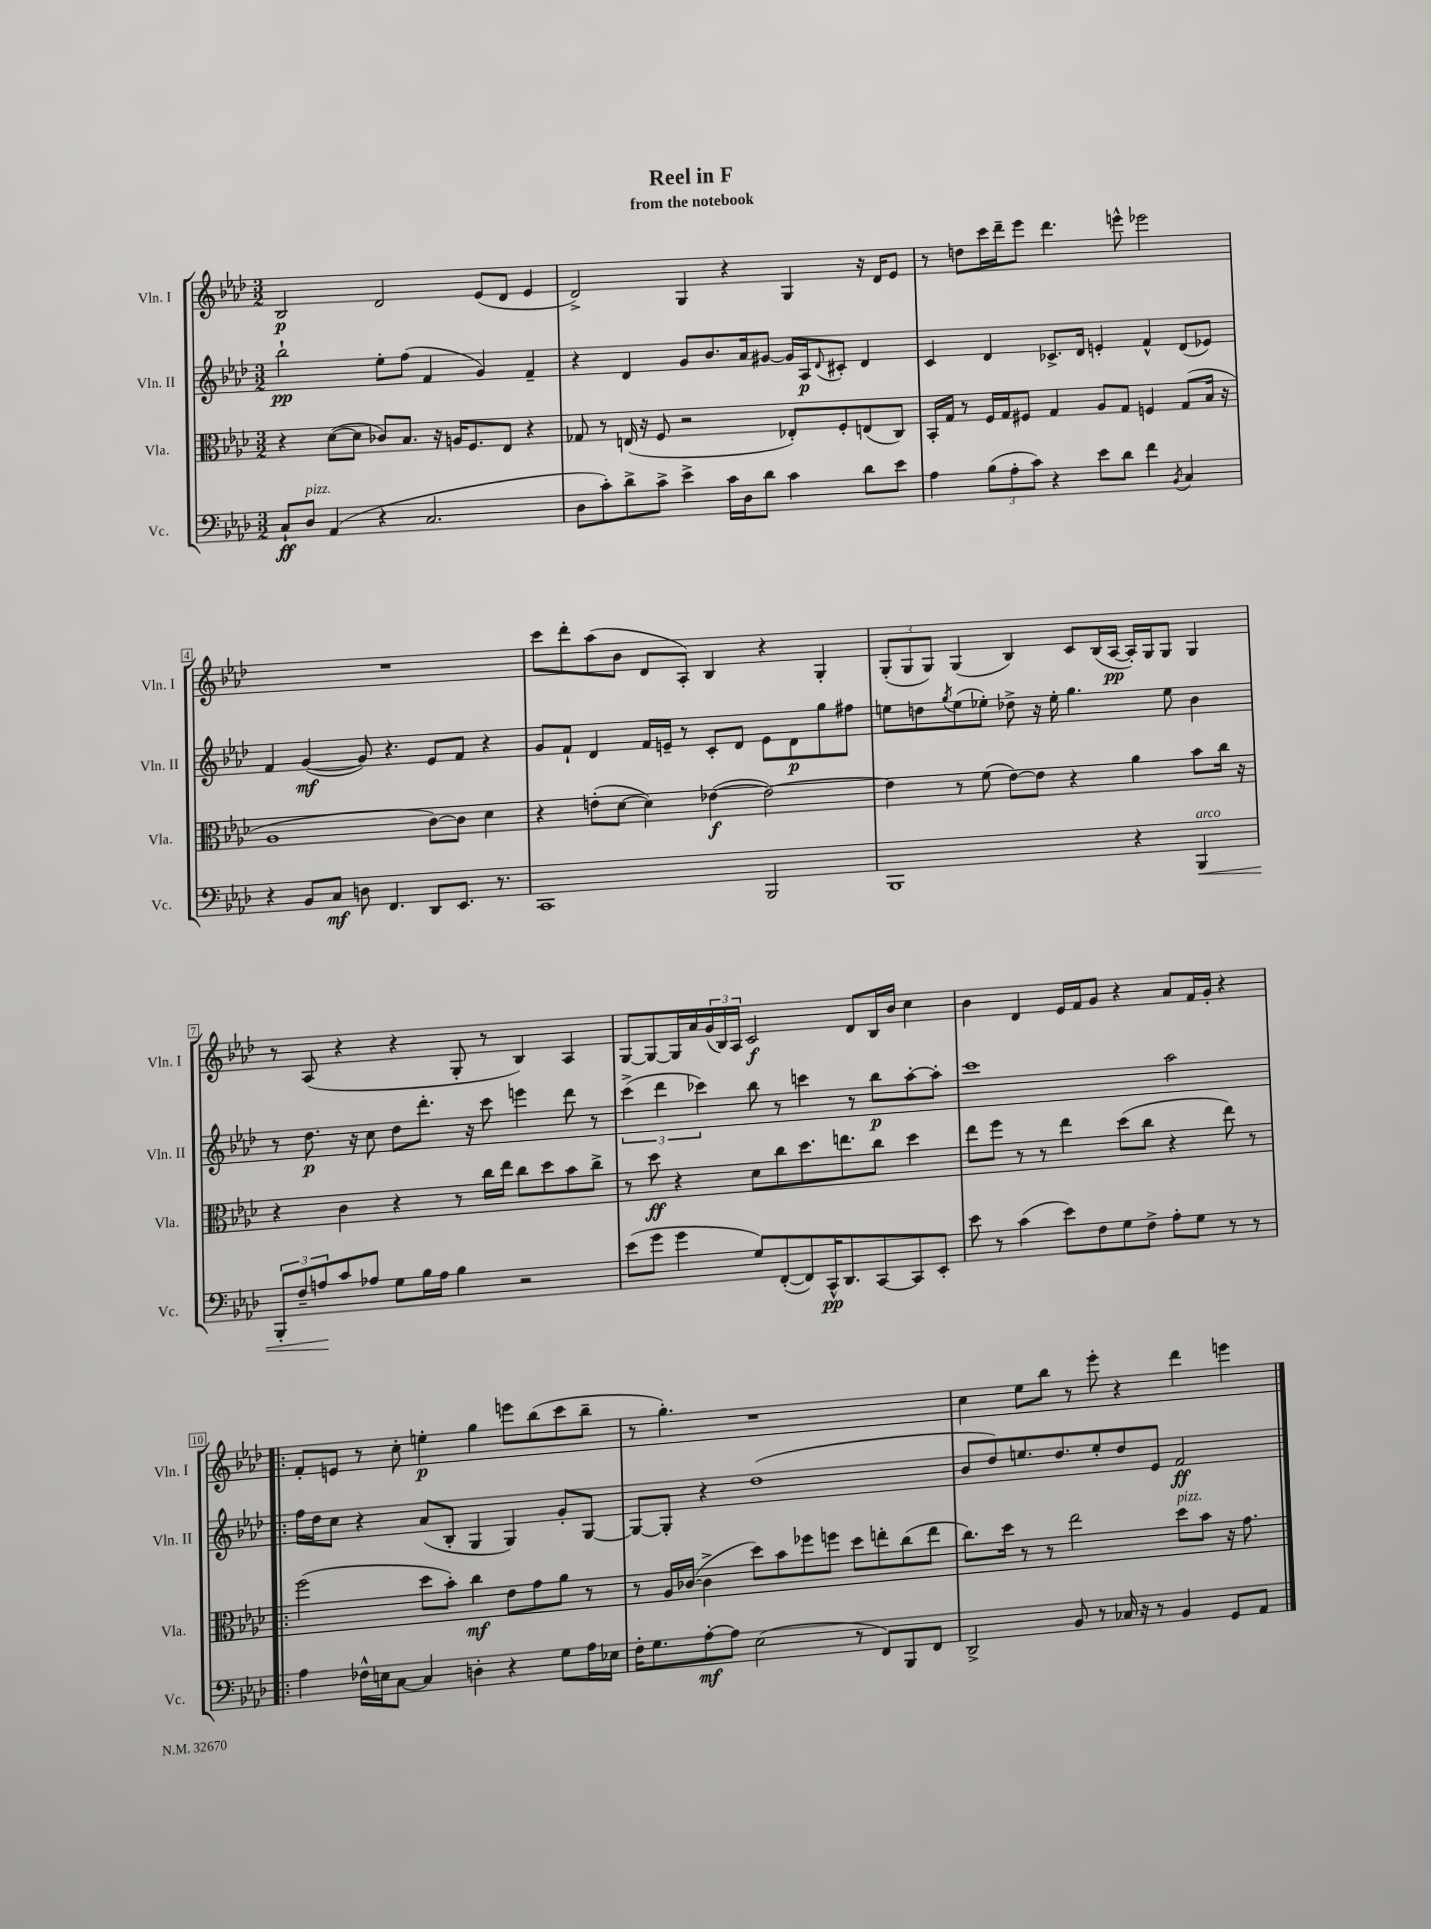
\header { title = "Reel in F" subtitle = "from the notebook" }
<<
\new StaffGroup <<
\new Staff = "s0" \with { instrumentName = "Vln. I" shortInstrumentName = "Vln. I" } {
    \clef treble \key aes \major \numericTimeSignature \time 3/2
    bes2\p des'2 ees'8( des'8 ees'4 |
    des'2->) g4 r4 g4 r16 des'16 ees'8 |
    r8 d''8 c'''16 des'''16-- ees'''8 des'''4. e'''8-^ ees'''2 |
    R1. |
    c'''8 des'''8-. aes''8( bes'8 des'8 aes8-.) bes4 r4 g4-. |
    \tuplet 3/2 { g8-.( g8 g8) } g4( bes4) c'8 bes16( aes16~\pp aes16-.) g16 g8 g4 |
    r8 aes8( r4 r4 g8-. r8 bes4) aes4 |
    g8~ g8~ g16 aes'16 \tuplet 3/2 { g'16( bes16) aes16 } c'2\f des'8 bes16 bes'16 c''4 |
    bes'4 des'4 ees'16 f'16 g'8 r4 aes'8 f'16 g'16-. r4 |
    \bar ".|:" f'8-. e'8 r8 c''8-. e''4-.\p g''4 e'''8 bes''8( c'''8 bes''8-- |
    r8 g''4.-.) r1 |
    c''4 ees''8 bes''8 r8 ees'''8-. r4 des'''4 e'''4 \bar "|." |
}
\new Staff = "s1" \with { instrumentName = "Vln. II" shortInstrumentName = "Vln. II" } {
    \clef treble \key aes \major \numericTimeSignature \time 3/2
    bes''2-!\pp ees''8-. f''8( f'4 g'4) f'4-- |
    r4 des'4 g'8 bes'8. aes'16 gis'8~ gis'16 aes16\p \appoggiatura { des'8 } cis'8-. des'4 |
    c'4 des'4 ces'8.-> des'16 e'4-. f'4-^ des'8( ees'8) |
    f'4 g'4~\mf( g'8) r4. ees'8 f'8 r4 |
    g'8 f'8-! des'4 f'16 e'16-- r8 c'8-. des'8 e'8 des'8\p g''8 fis''8 |
    e''8 d''8 \acciaccatura { g''8 } e''8( ees''8-.) des''8-> r16 ees''16-. g''4. ees''8 bes'4 |
    r8 des''8.\p r16 c''8 des''8 des'''8.-. r16 c'''8 e'''4 des'''8 r8 |
    \tuplet 3/2 { c'''4->( des'''4 ces'''4) } bes''8 r8 c'''4 r8 bes''8\p aes''8~-. aes''8-. |
    c'''1 aes''2 |
    \bar ".|:" f''16 des''16 c''8 r4 aes'8( bes8-. g4 g4) g'8-. g8~ |
    g8~ g8-. r4 des''1( |
    bes'8 des''8) e''8. des''8. e''8-. des''8 ees'8 f'2\ff \bar "|." |
}
\new Staff = "s2" \with { instrumentName = "Vla." shortInstrumentName = "Vla." } {
    \clef alto \key aes \major \numericTimeSignature \time 3/2
    r4 des'8~( des'8 ces'8) bes8. r16 a16 f8. ees8 r4 |
    ges8 r8 e16( r16 f8 r2 ees8-.) f8-. e8( c8) |
    bes,16-. g16 r8 f16 g16 fis8 g4 aes8 g8 f4 g8( bes16 r16 |
    aes1 c'8~) c'8 des'4 |
    r4 e'8-.( des'8~ des'4) ees'4~\f( ees'2~) |
    ees'4 r8 f'8( ees'8~) ees'8 r4 aes'4 bes'8 c''16 r16 |
    r4 c'4 r4 r8 c''16 ees''16 c''8 des''8 bes'8 c''8-> |
    r8 des''8\ff r4 des'8 c''8 des''8. e''8. c''8 des''4 |
    ees''8 f''8 r8 r8 ees''4 des''8( c''8 r4 ees''8) r8 |
    \bar ".|:" f''2( des''8 bes'8-.) c''4\mf ees'8 g'8 aes'8 r8 |
    r8 aes16 ces'16~( ces'4-> des''8) bes'8 fes''8 f''8 des''8 e''8-. c''8( e''8 |
    c''8.) des''16 r8 r8 ees''2 des''8^\markup { \italic "pizz." } bes'8 r16 g'8. \bar "|." |
}
\new Staff = "s3" \with { instrumentName = "Vc." shortInstrumentName = "Vc." } {
    \clef bass \key aes \major \numericTimeSignature \time 3/2
    c8-!\ff des8^\markup { \italic "pizz." } aes,4( r4 c2. |
    des8 c'8-.) des'8-> c'8-> ees'4-> c'16 des16 des'8 c'4 des'8 ees'8 |
    aes4 \tuplet 3/2 { bes8( aes8-. c'8) } r4 ees'8 des'8 f'4 \acciaccatura { bes,8 } c4 |
    r4 bes,8 c8\mf d8 f,4. des,8 ees,8. r8. |
    c,1 bes,,2 |
    bes,,1 r4 bes,,4\<^\markup { \italic "arco" } |
    \tuplet 3/2 { bes,,8-. f8-- a8\! } c'8 aes8 g8 bes16 aes16 bes4 r2 |
    ees'8( g'8 g'4 g8) f,8~-.( f,8) c,16-^\pp des,8. c,8~ c,8 ees,8-. |
    ees'8 r8 c'4( ees'8) f8 g8 f8-> aes8-. g8 r8 r8 |
    \bar ".|:" aes4 fes16-^ e16 c8~ c4 d4-. r4 g8 aes16 ees16 |
    f16-. g8. aes8~-.\mf aes8 ees2( r8 f,8) bes,,8 f,8 |
    des,2-> bes,8 r8 ces16 r16 r8 bes,4 g,8 aes,8 \bar "|." |
}
>>
>>
\layout { \context { \Score \override BarNumber.stencil = #(make-stencil-boxer 0.1 0.3 ly:text-interface::print) } }
